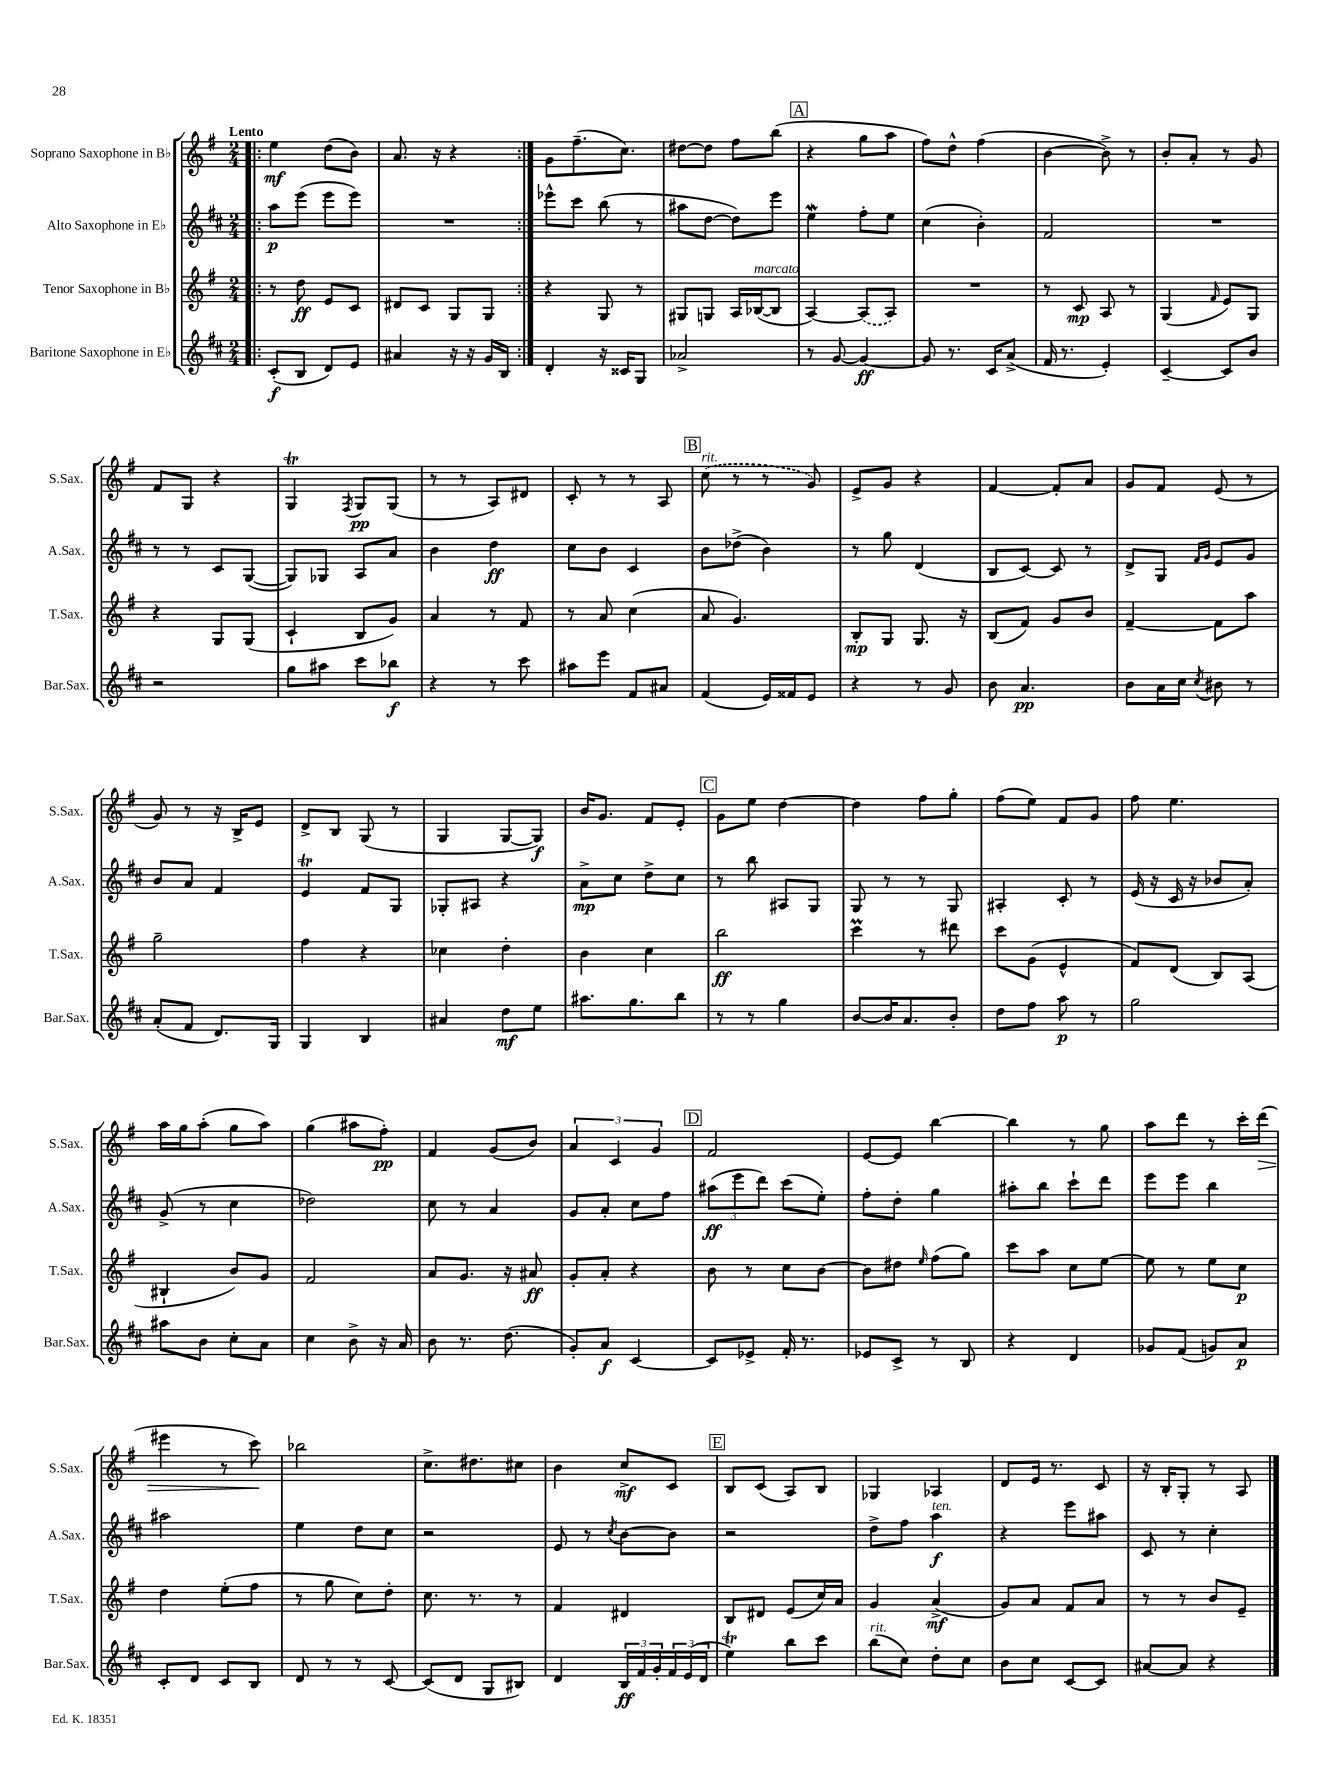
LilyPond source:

<<
\new StaffGroup <<
\new Staff = "s0" \with { instrumentName = "Soprano Saxophone in Bb" shortInstrumentName = "S.Sax." } {
    \clef treble \key g \major \numericTimeSignature \time 2/4 \tempo "Lento"
    \repeat volta 2 { \bar ".|:" e''4\mf d''8( b'8) |
    a'8. r16 r4 | }
    g'8 fis''8.--( c''8.) |
    dis''8~ dis''8 fis''8 b''8( |
    \mark \markup { \box "A" } r4 g''8 a''8 |
    fis''8) d''8-^ fis''4( |
    b'4~ b'8->) r8 |
    b'8-. a'8-. r8 g'8 |
    fis'8 g8 r4 |
    g4\trill \acciaccatura { fis8 } g8\pp g8( |
    r8 r8 a8) dis'8 |
    c'8-. r8 r8 a8 |
    \mark \markup { \box "B" } \once \slurDashed c''8^\markup { \italic "rit." }( r8 r8 g'8) |
    e'8-> g'8 r4 |
    fis'4~ fis'8-. a'8 |
    g'8 fis'8 e'8( r8 |
    g'8) r8 r16 b16-> e'8 |
    d'8-> b8 g8( r8 |
    g4 g8~ g8\f) |
    b'16 g'8. fis'8 e'8-. |
    \mark \markup { \box "C" } g'8 e''8 d''4~ |
    d''4 fis''8 g''8-. |
    fis''8( e''8) fis'8 g'8 |
    fis''8 e''4. |
    a''16 g''16 a''8-.( g''8 a''8) |
    g''4( ais''8 fis''8-.\pp) |
    fis'4 g'8( b'8) |
    \tuplet 3/2 { a'4 c'4 g'4 } |
    \mark \markup { \box "D" } fis'2 |
    e'8~ e'8 b''4~ |
    b''4 r8 g''8 |
    a''8 d'''8 r8 c'''16-. d'''16\>( |
    eis'''4 r8 c'''8\!) |
    bes''2 |
    c''8.-> dis''8. cis''8 |
    b'4 c''8->\mf c'8 |
    \mark \markup { \box "E" } b8 c'8( a8) b8 |
    ges4 aes4 |
    d'8 e'16 r8. c'8 |
    r16 b16-. g8-. r8 a8 \bar "|." |
}
\new Staff = "s1" \with { instrumentName = "Alto Saxophone in Eb" shortInstrumentName = "A.Sax." } {
    \clef treble \key d \major \numericTimeSignature \time 2/4
    \repeat volta 2 { \bar ".|:" a''8\p e'''8( e'''8 e'''8) |
    R2 | }
    ees'''8-^ cis'''8 b''8( r8 |
    ais''8 d''8~ d''8) e'''8 |
    \mark \markup { \box "A" } e''4\mordent fis''8-. e''8 |
    cis''4( b'4-.) |
    fis'2 |
    R2 |
    r8 r8 cis'8 g8~( |
    g8) ges8 a8 a'8 |
    b'4 d''4\ff |
    cis''8 b'8 cis'4 |
    \mark \markup { \box "B" } b'8 des''8->( b'4) |
    r8 g''8 d'4( |
    b8 cis'8~) cis'8 r8 |
    d'8-> g8 \grace { fis'16 g'16 } e'8 g'8 |
    b'8 a'8 fis'4 |
    e'4\trill fis'8 g8 |
    ges8-. ais8 r4 |
    a'8->\mp cis''8 d''8-> cis''8 |
    \mark \markup { \box "C" } r8 b''8 ais8 g8 |
    g8 r8 r8 g8 |
    ais4-. cis'8-. r8 |
    e'16( r16 cis'16 r16 bes'8 a'8-.) |
    g'8->( r8 cis''4 |
    des''2) |
    cis''8 r8 a'4 |
    g'8 a'8-. cis''8 fis''8 |
    \mark \markup { \box "D" } \tuplet 3/2 { ais''8\ff( e'''8 d'''8) } cis'''8( e''8-.) |
    fis''8-. d''8-. g''4 |
    ais''8-. b''8 cis'''8-! d'''8 |
    e'''8 e'''8 b''4 |
    ais''2 |
    e''4 d''8 cis''8 |
    r2 |
    e'8 r8 \acciaccatura { cis''8 } b'8~ b'8 |
    \mark \markup { \box "E" } r2 |
    d''8-> fis''8 a''4\f^\markup { \italic "ten." } |
    r4 e'''8 ais''8 |
    cis'8 r8 cis''4-. \bar "|." |
}
\new Staff = "s2" \with { instrumentName = "Tenor Saxophone in Bb" shortInstrumentName = "T.Sax." } {
    \clef treble \key g \major \numericTimeSignature \time 2/4
    \repeat volta 2 { \bar ".|:" r8 d''8\ff e'8 c'8 |
    dis'8 c'8 g8 g8 | }
    r4 g8 r8 |
    gis8 g8 a16 bes16~^\markup { \italic "marcato" }( bes8 |
    \mark \markup { \box "A" } a4~) \once \slurDashed a8( a8) |
    R2 |
    r8 c'8\mp a8 r8 |
    g4( \grace { fis'16 } e'8) g8 |
    r4 g8 g8( |
    c'4-! b8 g'8) |
    a'4 r8 fis'8 |
    r8 a'8 c''4( |
    \mark \markup { \box "B" } a'8 g'4.) |
    b8-.\mp g8 g8. r16 |
    b8( fis'8) g'8 b'8 |
    fis'4~-- fis'8 a''8 |
    g''2-- |
    fis''4 r4 |
    ces''4 d''4-. |
    b'4 c''4 |
    \mark \markup { \box "C" } b''2\ff |
    c'''4\prall r8 dis'''8 |
    c'''8 g'8( e'4-^ |
    fis'8) d'8( b8) a8( |
    bis4-! b'8) g'8 |
    fis'2 |
    a'8 g'8. r16 ais'8\ff |
    g'8-. a'8-. r4 |
    \mark \markup { \box "D" } b'8 r8 c''8 b'8~ |
    b'8 dis''8 \grace { e''16 } fis''8( g''8) |
    c'''8 a''8 c''8 e''8~ |
    e''8 r8 e''8 c''8\p |
    d''4 e''8-.( fis''8 |
    r8 g''8 c''8) d''8-. |
    c''8. r8. r8 |
    fis'4 dis'4 |
    \mark \markup { \box "E" } b8 dis'8 e'8( c''16) a'16 |
    g'4 a'4->\mf( |
    g'8) a'8 fis'8 a'8 |
    r8 r8 b'8 e'8-- \bar "|." |
}
\new Staff = "s3" \with { instrumentName = "Baritone Saxophone in Eb" shortInstrumentName = "Bar.Sax." } {
    \clef treble \key d \major \numericTimeSignature \time 2/4
    \repeat volta 2 { \bar ".|:" cis'8-.\f( b8 d'8) e'8 |
    ais'4 r16 r16 g'16 b16 | }
    d'4-. r16 cisis'16 g8 |
    aes'2-> |
    \mark \markup { \box "A" } r8 g'8~ g'4~\ff |
    g'8 r8. cis'16 a'8->( |
    fis'16 r8. e'4-.) |
    cis'4~-- cis'8 b'8 |
    r2 |
    g''8 ais''8 cis'''8 bes''8\f |
    r4 r8 cis'''8 |
    ais''8 e'''8 fis'8 ais'8 |
    \mark \markup { \box "B" } fis'4( e'16) fisis'16 e'8 |
    r4 r8 g'8 |
    b'8 a'4.\pp |
    b'8 a'16 cis''16 \acciaccatura { cis''8 } bis'8 r8 |
    a'8-.( fis'8 d'8.) g16 |
    g4 b4 |
    ais'4 d''8\mf e''8 |
    ais''8. g''8. b''8 |
    \mark \markup { \box "C" } r8 r8 g''4 |
    b'8~ b'16 a'8. b'8-. |
    d''8 fis''8 a''8\p r8 |
    g''2 |
    ais''8 b'8 cis''8-. a'8 |
    cis''4 b'8-> r16 a'16 |
    b'8 r8. d''8.( |
    g'8-.) a'8\f cis'4~ |
    \mark \markup { \box "D" } cis'8 ees'8-> fis'16-. r8. |
    ees'8 cis'8-> r8 b8 |
    r4 d'4 |
    ges'8 fis'8( g'8) a'8\p |
    cis'8-. d'8 cis'8 b8 |
    d'8 r8 r8 cis'8~ |
    cis'8( d'8 g8 bis8) |
    d'4 \tuplet 3/2 { b16\ff fis'16 g'16-. } \tuplet 3/2 { fis'16 e'16( d'16 } |
    \mark \markup { \box "E" } e''4\trill) b''8 cis'''8 |
    b''8^\markup { \italic "rit." }( cis''8) d''8-. cis''8 |
    b'8 cis''8 cis'8~ cis'8 |
    ais'8~ ais'8 r4 \bar "|." |
}
>>
>>
\layout { \context { \Score \remove "Bar_number_engraver" } }
